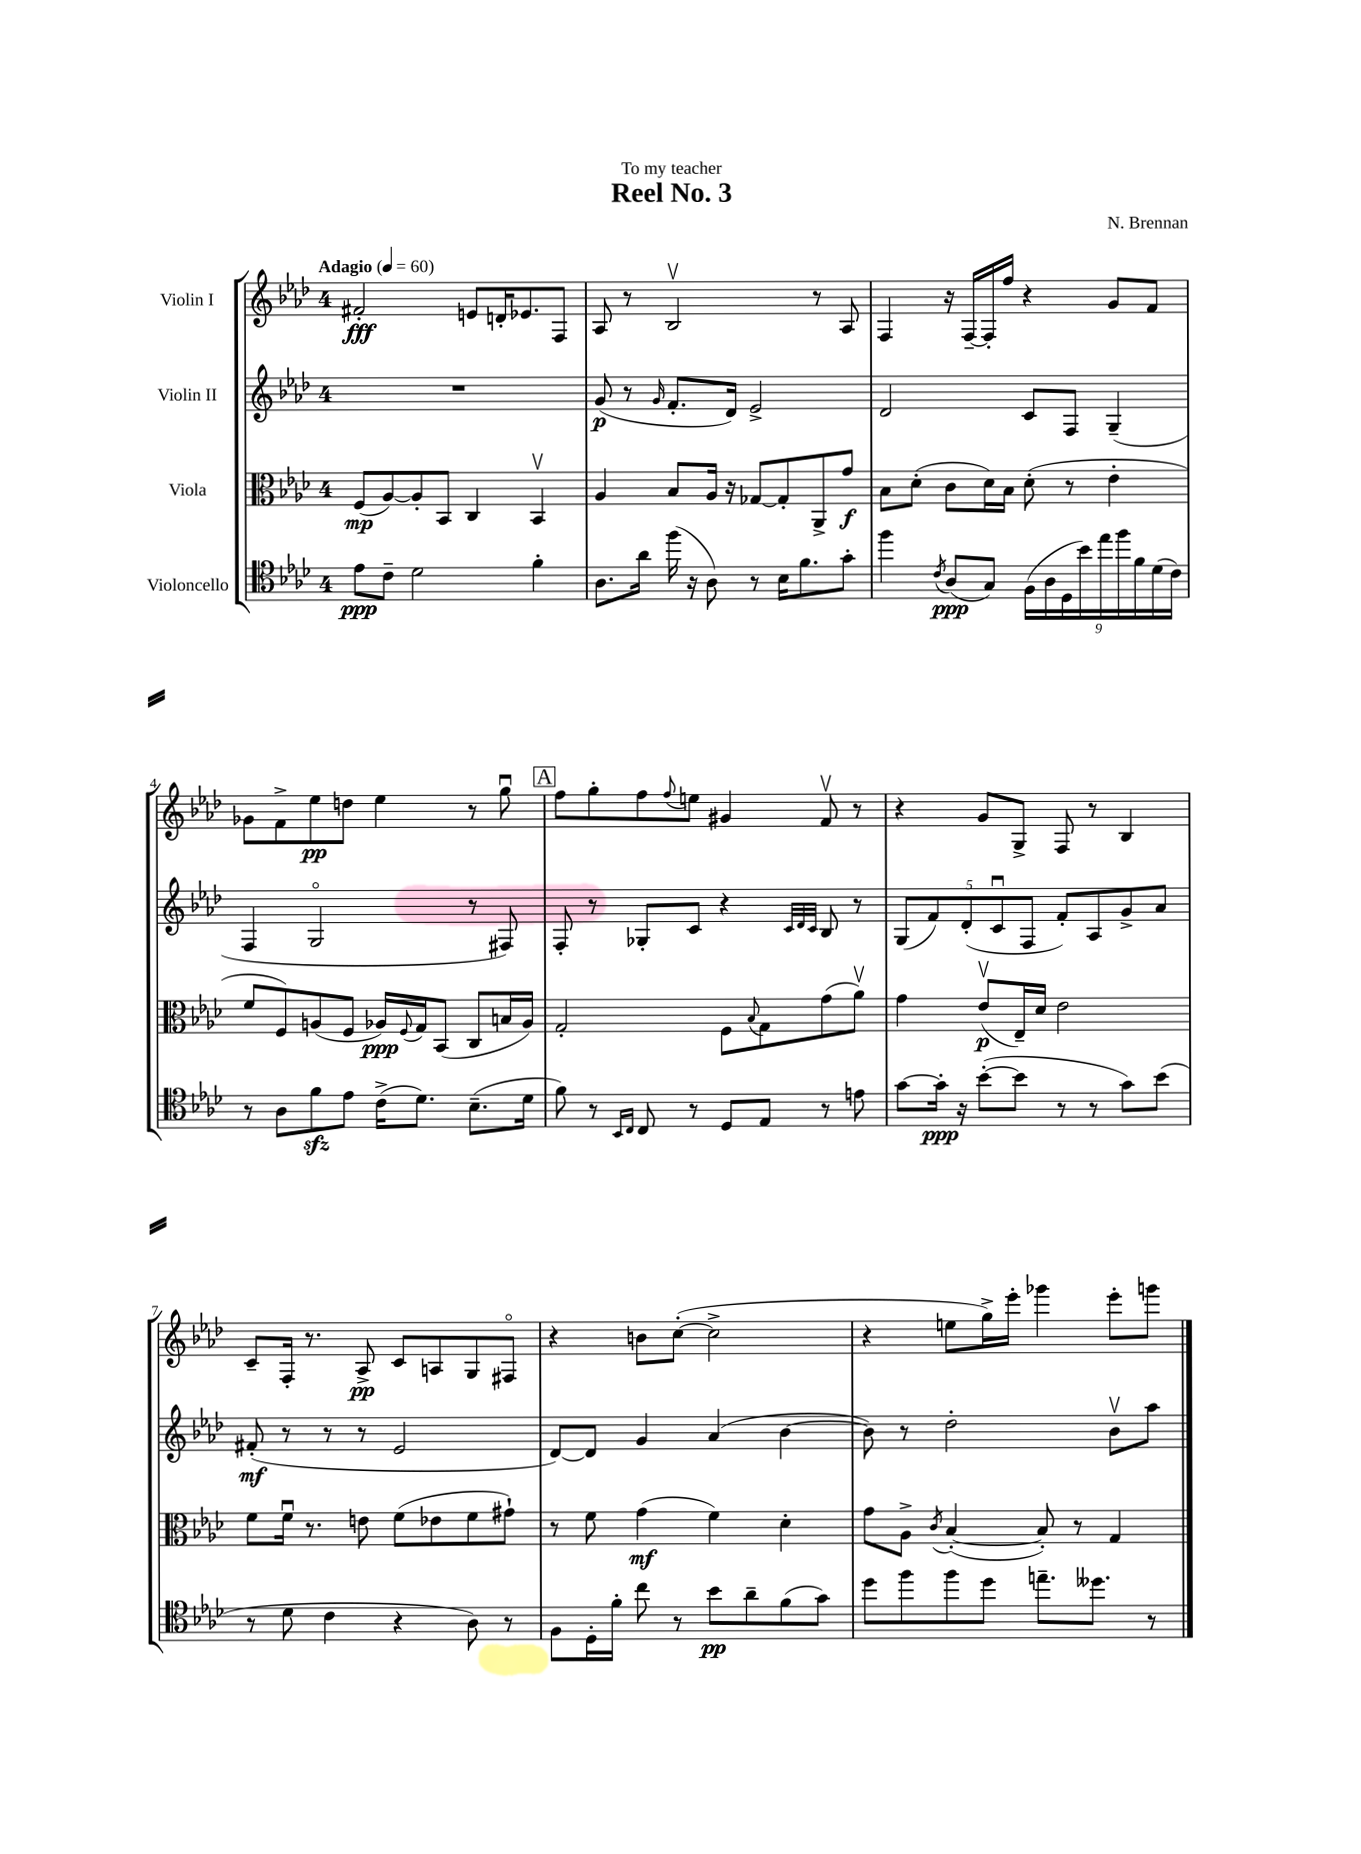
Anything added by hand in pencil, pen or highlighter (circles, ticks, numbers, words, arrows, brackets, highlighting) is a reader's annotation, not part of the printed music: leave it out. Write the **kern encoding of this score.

**kern	**kern	**kern	**kern
*staff4	*staff3	*staff2	*staff1
*clefC4	*clefC3	*clefG2	*clefG2
*k[b-e-a-d-]	*k[b-e-a-d-]	*k[b-e-a-d-]	*k[b-e-a-d-]
*M4/4	*M4/4	*M4/4	*M4/4
*MM60	*MM60	*MM60	*MM60
8e-\L	(8F/L	1r	2f#'/
8c~\J	[8A-/)	.	.
2d-\	8A-'/]	.	.
.	8BB-/J	.	.
.	4C/	.	8e/L
.	.	.	16d'/K
.	.	.	8.e-/
4f'\	4BB-v/	.	.
.	.	.	8F/J
=	=	=	=
8.A-\L	4A-/	(8g/	8A-/
.	.	8r	8r
16a-\Jk	.	.	.
.	.	16qqg/	.
(16ff\	8B-/L	8.f'/L	2B-v/
16r	.	.	.
8A-\)	16A-/Jk	.	.
.	16r	16d-/Jk)	.
8r	[8G-/L	2e-^/	.
16B-\LK	8G-'/]	.	.
8.f\	.	.	.
.	8AA-^/	.	8r
8g'\J	8g/J	.	8A-/
=	=	=	=
4ff\	8B-\L	2d-/	4F/
.	(8d-'\J	.	.
8qc/	.	.	.
(8A-/L	8c\L	.	16r
.	.	.	[16F~/LL
8G/J)	16d-\L)	.	16F'/]
.	16B-\JJ	.	16ff/JJ
(18F\LL	(8d-'\	8c/L	4r
18A-\	.	.	.
18D-\	.	.	.
.	8r	8F/J	.
18b-\)	.	.	.
18ee-\	.	.	.
.	4e-'\	(4G~/	8g/L
18ff\	.	.	.
18f\	.	.	.
.	.	.	8f/J
(18d-\	.	.	.
18c\JJ)	.	.	.
=	=	=	=
8r	8f/L	4F/	8g-\L
8A-\L	8F/)	.	8f^\
8f\	(8A/	2Go/	8ee-\
8e-\J	8F/J	.	8dd\J
(16c^\LK	16A-/LL)	.	4ee-\
.	8qqF/	.	.
8.d-\J)	16G/J	.	.
.	(8BB-/J	.	.
(8.B-~\L	8C/L	8r	8r
.	16B/L	8F#/)	8ggu\
16d-\Jk	16A-/JJ)	.	.
=	=	=	=
8f\)	2G'/	8F'/	8ff\L
8r	.	8r	8gg'\
16qqBB-/LL	.	.	.
16qqC/JJ	.	.	.
8C/	.	8G-'/L	8ff\
.	.	.	8qqff/
8r	.	8c/J	8ee\J
8D-/L	8F\L	4r	4g#/
.	8qqB-/	.	.
8E-/J	8G\	.	.
.	.	32qqc/LLL	.
.	.	32qqd-/	.
.	.	32qqc/JJJ	.
8r	(8g\	8B-/	8fv/
8e\	8a-v\J)	8r	8r
=	=	=	=
[8g\L	4g\	(10G/L	4r
.	.	10f/)	.
16g'\]Jk	.	.	.
16r	.	.	.
.	.	(10d-'/	.
([8b-'\L	(8e-v/L	.	8g/L
.	.	10cu/	.
8b-\]J	16E-~/L)	.	8G^/J
.	.	10F/J	.
.	16d-/JJ	.	.
8r	2e-\	8f'/L)	8F/
8r	.	8A-/	8r
8g\L)	.	8g^/	4B-/
(8b-\J	.	8a-/J	.
=	=	=	=
8r	8f\L	(8f#'/	8c~/L
8d-\	16fu\Jk	8r	16F'/Jk
.	8.r	.	8.r
4c\	.	8r	.
.	8e\	8r	8A-^/
4r	(8f\L	2e-/	8c/L
.	8e-\	.	8A/
8A-\)	8f\	.	8G/
8r	8g#`\J)	.	8F#o/J
=	=	=	=
8F\L	8r	[8d-/L)	4r
16D-'\L	8f\	8d-/]J	.
16f'\JJ	.	.	.
8cc\	(4g\	4g/	8b\L
8r	.	.	([8cc'\J
8b-\L	4f\)	(4a-/	2cc^\]
8a-~\	.	.	.
(8f\	4d-'\	[4b-\	.
8g\J)	.	.	.
=	=	=	=
8dd-\L	8g\L	8b-\])	4r
8ff\	8A-^\J	8r	.
.	8qc/	.	.
8ff\	([4B-'/	2dd-'\	8ee\L
8dd-\J	.	.	16gg^\L)
.	.	.	16eee-'\JJ
8.ee~\L	8B-'/])	.	4ggg-\
.	8r	.	.
8.dd--\J	.	.	.
.	4G/	8b-v\L	8eee-'\L
8r	.	8aa-\J	8ggg\J
==	==	==	==
*-	*-	*-	*-
